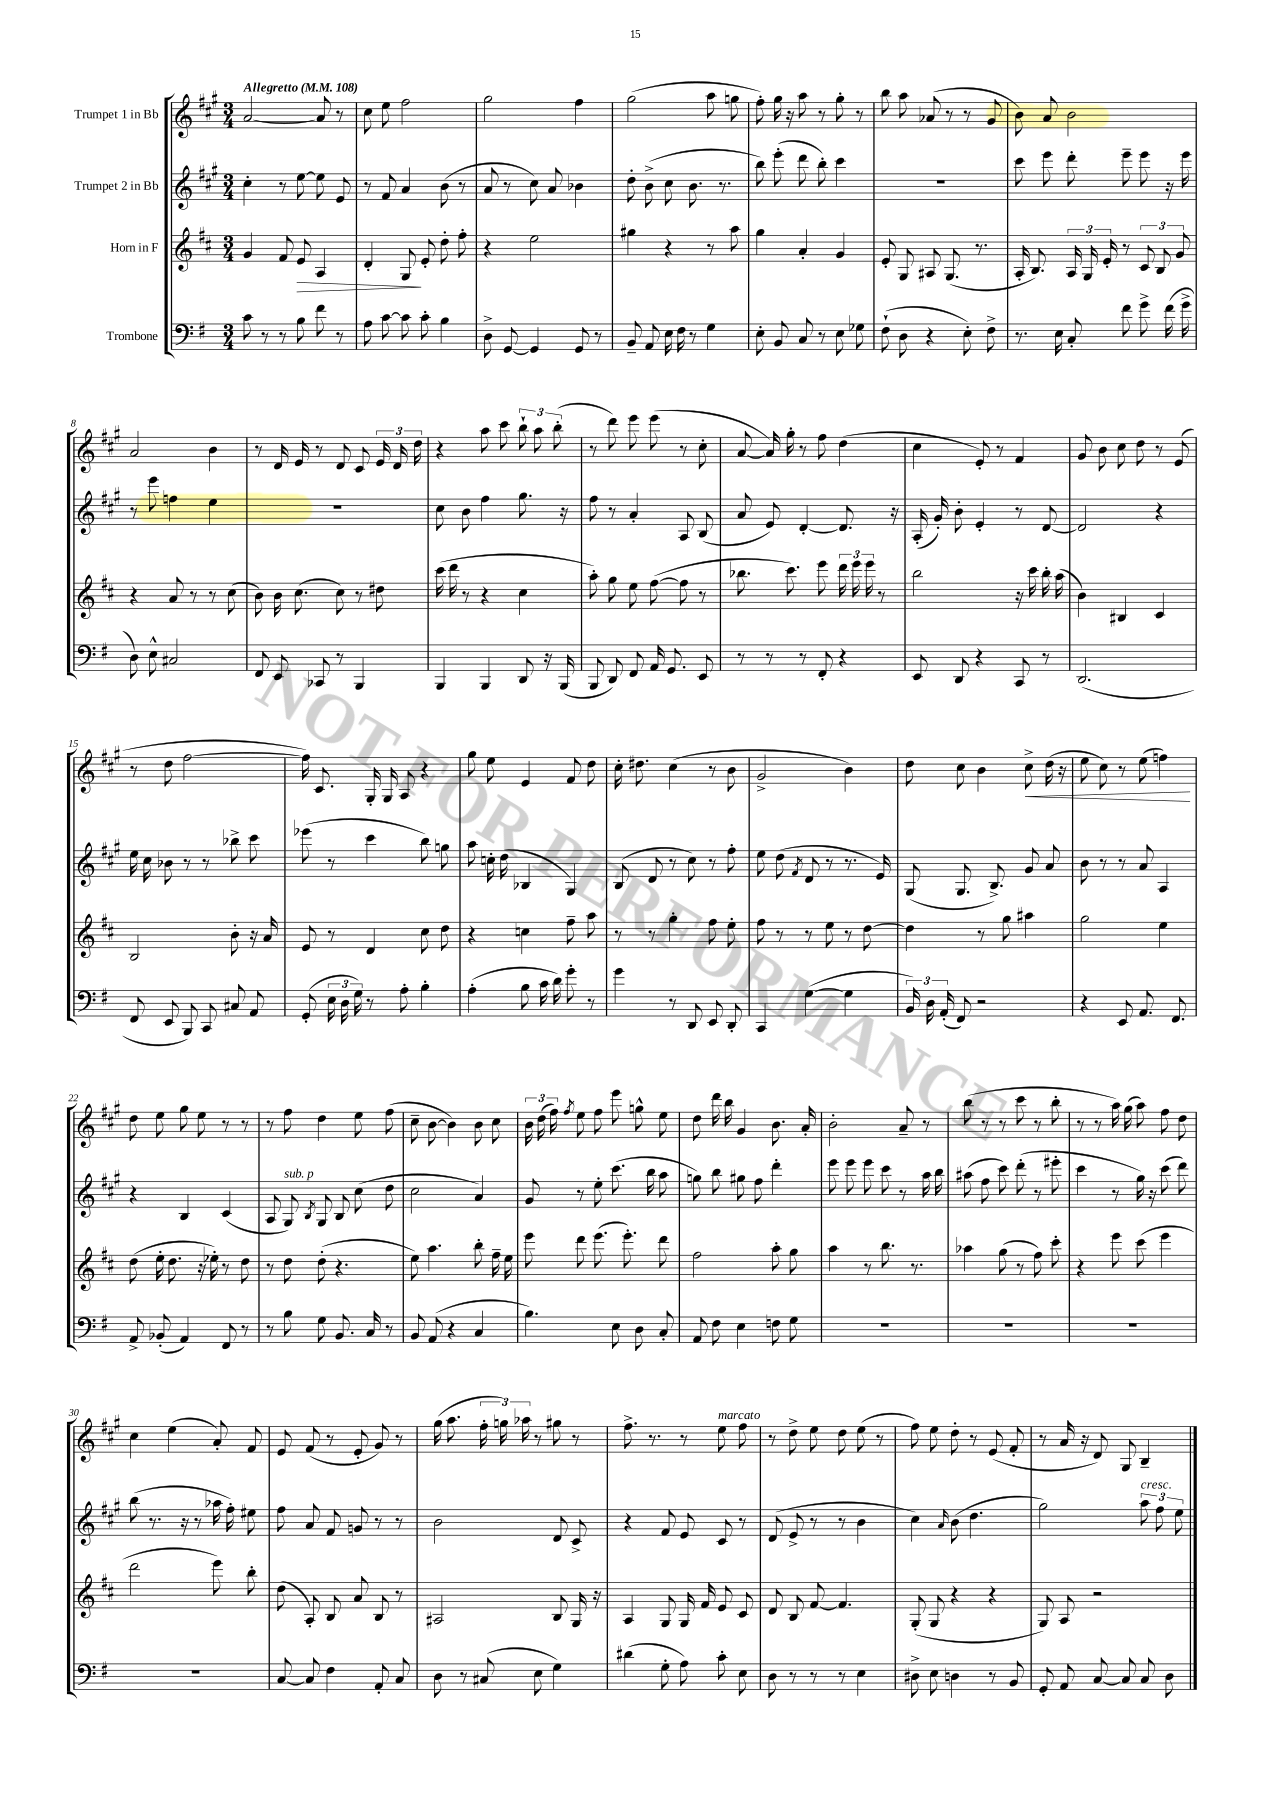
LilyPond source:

<<
\new StaffGroup <<
\new Staff = "s0" \with { instrumentName = "Trumpet 1 in Bb" } {
    \clef treble \key a \major \numericTimeSignature \time 3/4 \tempo "Allegretto" 4 = 108
    \autoBeamOff a'2~ a'8 r8 |
    cis''8 e''8 fis''2 |
    gis''2 fis''4 |
    gis''2( a''8 g''8 |
    fis''8-.) gis''16 r16 a''8 r8 gis''8-. r8 |
    b''8 a''8 aes'8( r8 r8 gis'8 |
    b'8) a'8 b'2 |
    a'2 b'4 |
    r8 d'16 e'16 r8 d'8 cis'8 \tuplet 3/2 { e'16 d'16 d''16 } |
    r4 a''8 cis'''8 \tuplet 3/2 { b''8-! a''8 b''8-.( } |
    r8 d'''8) e'''8 e'''8( r8 cis''8-. |
    a'8~ a'16) gis''16-. r8 fis''8 d''4( |
    cis''4 e'8-.) r8 fis'4 |
    gis'8 b'8 cis''8 d''8 r8 e'8( |
    r8 d''8 fis''2~ |
    fis''16) cis'8. gis16-. gis16 a8 r4 |
    gis''8 e''8 e'4 fis'8 d''8 |
    cis''16-. dis''8. cis''4( r8 b'8 |
    gis'2-> b'4) |
    d''8 cis''8 b'4 cis''8->\< d''16( r16 |
    e''8 cis''8) r8 e''8( f''4\!) |
    d''8 e''8 gis''8 e''8 r8 r8 |
    r8 fis''8 d''4 e''8 fis''8( |
    cis''8-- b'8~ b'4) b'8 cis''8 |
    \tuplet 3/2 { b'16 d''16( fis''16) } \acciaccatura { fis''8 } e''8 fis''8 e'''8 g''8-^ e''8 |
    d''8 d'''16 b''16 gis'4 b'8. a'16-. |
    b'2-. a'8-- r8 |
    b''8( r8 r8 cis'''8 r8 b''8-. |
    r8 r8 a''16) gis''16( a''8) fis''8 d''8 |
    cis''4 e''4( a'8-.) fis'8 |
    e'8 fis'8( r8 e'8-. gis'8) r8 |
    gis''16( a''8. \tuplet 3/2 { fis''16-. g''16) aes''16 } r8 gis''8 r8 |
    fis''8.-> r8. r8 e''8^\markup { \italic "marcato" } fis''8 |
    r8 d''8-> e''8 d''8 e''8( r8 |
    fis''8) e''8 d''8-. r8 e'8( fis'8-. |
    r8 a'16 r16 d'8) gis8 b4-- \bar "|." |
}
\new Staff = "s1" \with { instrumentName = "Trumpet 2 in Bb" } {
    \clef treble \key a \major \numericTimeSignature \time 3/4
    \autoBeamOff cis''4-. r8 e''8~ e''8 e'8 |
    r8 fis'8 a'4 b'8( r8 |
    a'8 r8 cis''8) a'8 bes'4 |
    d''8-. b'8->( cis''8 b'8. r8. |
    b''8) e'''8-.( d'''8 b''8-.) cis'''4 |
    R2. |
    cis'''8 e'''8 d'''8-. e'''8-- e'''8 r16 e'''16 |
    r8 e'''8 f''4 e''4 |
    R2. |
    cis''8 b'8 fis''4 gis''8. r16 |
    fis''8 r8 a'4-. a8 b8( |
    a'8 e'8) d'4~-. d'8. r16 |
    a16-.( gis'16-.) b'8-. e'4-. r8 d'8~ |
    d'2 r4 |
    e''16 cis''16 bes'8 r8 r8 bes''8-> cis'''8 |
    ees'''8( r8 cis'''4 b''8) g''8 |
    a''8 c''16-. d''16( bes4 gis4) |
    b8( d'8 r8 cis''8) r8 fis''8-. |
    e''8 d''8( \acciaccatura { fis'8 } d'8 r8 r8. e'16) |
    gis8( gis8. b8.->) gis'8 a'8 |
    b'8 r8 r8 a'8 a4 |
    r4 b4 cis'4( |
    a8 gis8^\markup { \italic "sub. p" }) \acciaccatura { b8 } gis8 b8 cis''8( d''8 |
    cis''2 a'4) |
    gis'8 r8 e''8-. cis'''8.( b''16 a''8 |
    g''8) b''8 gis''8 fis''8 d'''4-. |
    e'''8 e'''8 e'''8 cis'''8 r8 a''16 b''16 |
    ais''8( fis''8 cis'''8) d'''8-.( r8 eis'''8-. |
    cis'''4 r8 gis''16) r16 cis'''8( d'''8) |
    b''8( r8. r16 r8 aes''16 fis''16-.) eis''8 |
    fis''8 a'8 fis'8 g'8 r8 r8 |
    b'2 d'8 cis'8-> |
    r4 fis'8 e'8 cis'8 r8 |
    d'8( e'8-> r8 r8 b'4 |
    cis''4) \grace { a'16 } b'8( d''4. |
    gis''2) \tuplet 3/2 { a''8^\markup { \italic "cresc." } fis''8 e''8 } \bar "|." |
}
\new Staff = "s2" \with { instrumentName = "Horn in F" } {
    \clef treble \key d \major \numericTimeSignature \time 3/4
    \autoBeamOff g'4 fis'8 e'8\> a4 |
    d'4-. g8\! e'8-. d''8-. fis''8-. |
    r4 e''2 |
    gis''4 r4 r8 a''8 |
    g''4 a'4-. g'4 |
    e'8-. g8 ais8 g8.( r8. |
    a16-. b8.) \tuplet 3/2 { a16 g16 e'16-. } r8 \tuplet 3/2 { cis'8 b8 g'8 } |
    r4 a'8 r8 r8 cis''8( |
    b'8) b'16 cis''8.( cis''8) r8 dis''8 |
    cis'''16( d'''16 r8 r4 cis''4 |
    a''8-.) g''8 e''8 fis''8~( fis''8 r8 |
    bes''8. cis'''8.) e'''8 \tuplet 3/2 { d'''16 e'''16 e'''16 } r8 |
    b''2 r16 cis'''16 b''16-. a''16( |
    b'4) bis4 cis'4 |
    b2 b'8-. r16 a'16 |
    e'8 r8 d'4 cis''8 d''8 |
    r4 c''4 fis''8-- a''8 |
    r8 r8 g''4-. fis''8 e''8-. |
    fis''8 r8 r8 e''8 r8 d''8~ |
    d''4 r8 g''8 ais''4 |
    g''2 e''4 |
    d''8( e''16-. d''8. r16 ees''16-.) r8 d''8 |
    r8 d''8 d''8-.( r4. |
    e''8) a''4. b''8-. fis''16-- e''16 |
    e'''8 d'''8 e'''8.( e'''8.-.) d'''8 |
    fis''2 a''8-. g''8 |
    a''4 r8 b''8. r8. |
    aes''4 g''8( r8 fis''8) cis'''8-. |
    r4 e'''8 cis'''8( e'''4 |
    d'''2 e'''8) b''8-. |
    d''8( a8-.) b8 a'8 b8 r8 |
    ais2 b8 g16 r16 |
    a4 g8 g16 fis'16 e'8 cis'8 |
    d'8 b8 fis'8~ fis'4. |
    g8-.( g8 r4 r4 |
    g8) a8 r2 \bar "|." |
}
\new Staff = "s3" \with { instrumentName = "Trombone" } {
    \clef bass \key g \major \numericTimeSignature \time 3/4
    \autoBeamOff c'8 r8 r8 b8 fis'8 r8 |
    a8 c'8~ c'8 c'8-. b4 |
    d8-> g,8~ g,4 g,8 r8 |
    b,8-- a,8 e16 fis16 r8 g4 |
    e8-. b,8 c8 r8 e8 ges8 |
    fis8-!( d8 r4 e8-.) fis8-> |
    r8. e16 c8-. fis'8 g'8-> fis'16( g'16-> |
    d8) e8-^ cis2 |
    fis,8 e,8 ces,8 r8 b,,4 |
    b,,4 b,,4 d,8 r16 b,,16( |
    b,,8 d,8) fis,8 a,16 g,8. e,8 |
    r8 r8 r8 fis,8-. r4 |
    e,8 d,8 r4 c,8 r8 |
    d,2.( |
    fis,8 e,8 b,,8) c,8 cis8 a,8 |
    g,8-.( \tuplet 3/2 { e16 d16 g16) } r8 a8-. b4-. |
    a4-.( b8 c'16 d'16) g'8-. r8 |
    g'4 r8 d,8 e,8 d,8-. |
    c,4 g4~( g4 |
    \tuplet 3/2 { b,16) d16 a,16-.( } fis,8) r2 |
    r4 e,8 a,8. fis,8. |
    a,8-> bes,8-.( a,4) fis,8 r8 |
    r8 b8 g8 b,8. c16 r8 |
    b,8 a,8( r4 c4 |
    b4.) e8 d8 c8-. |
    a,8 fis8 e4 f8 g8 |
    R2. |
    R2. |
    R2. |
    R2. |
    c8~ c8 fis4 a,8-. c8 |
    d8 r8 cis8( e8 g4) |
    dis'4( g8-. a8) c'8-. e8 |
    d8 r8 r8 r8 e4 |
    dis8-> e8 d4 r8 b,8 |
    g,8-. a,8 c8~ c8 c8 d8 \bar "|." |
}
>>
>>
